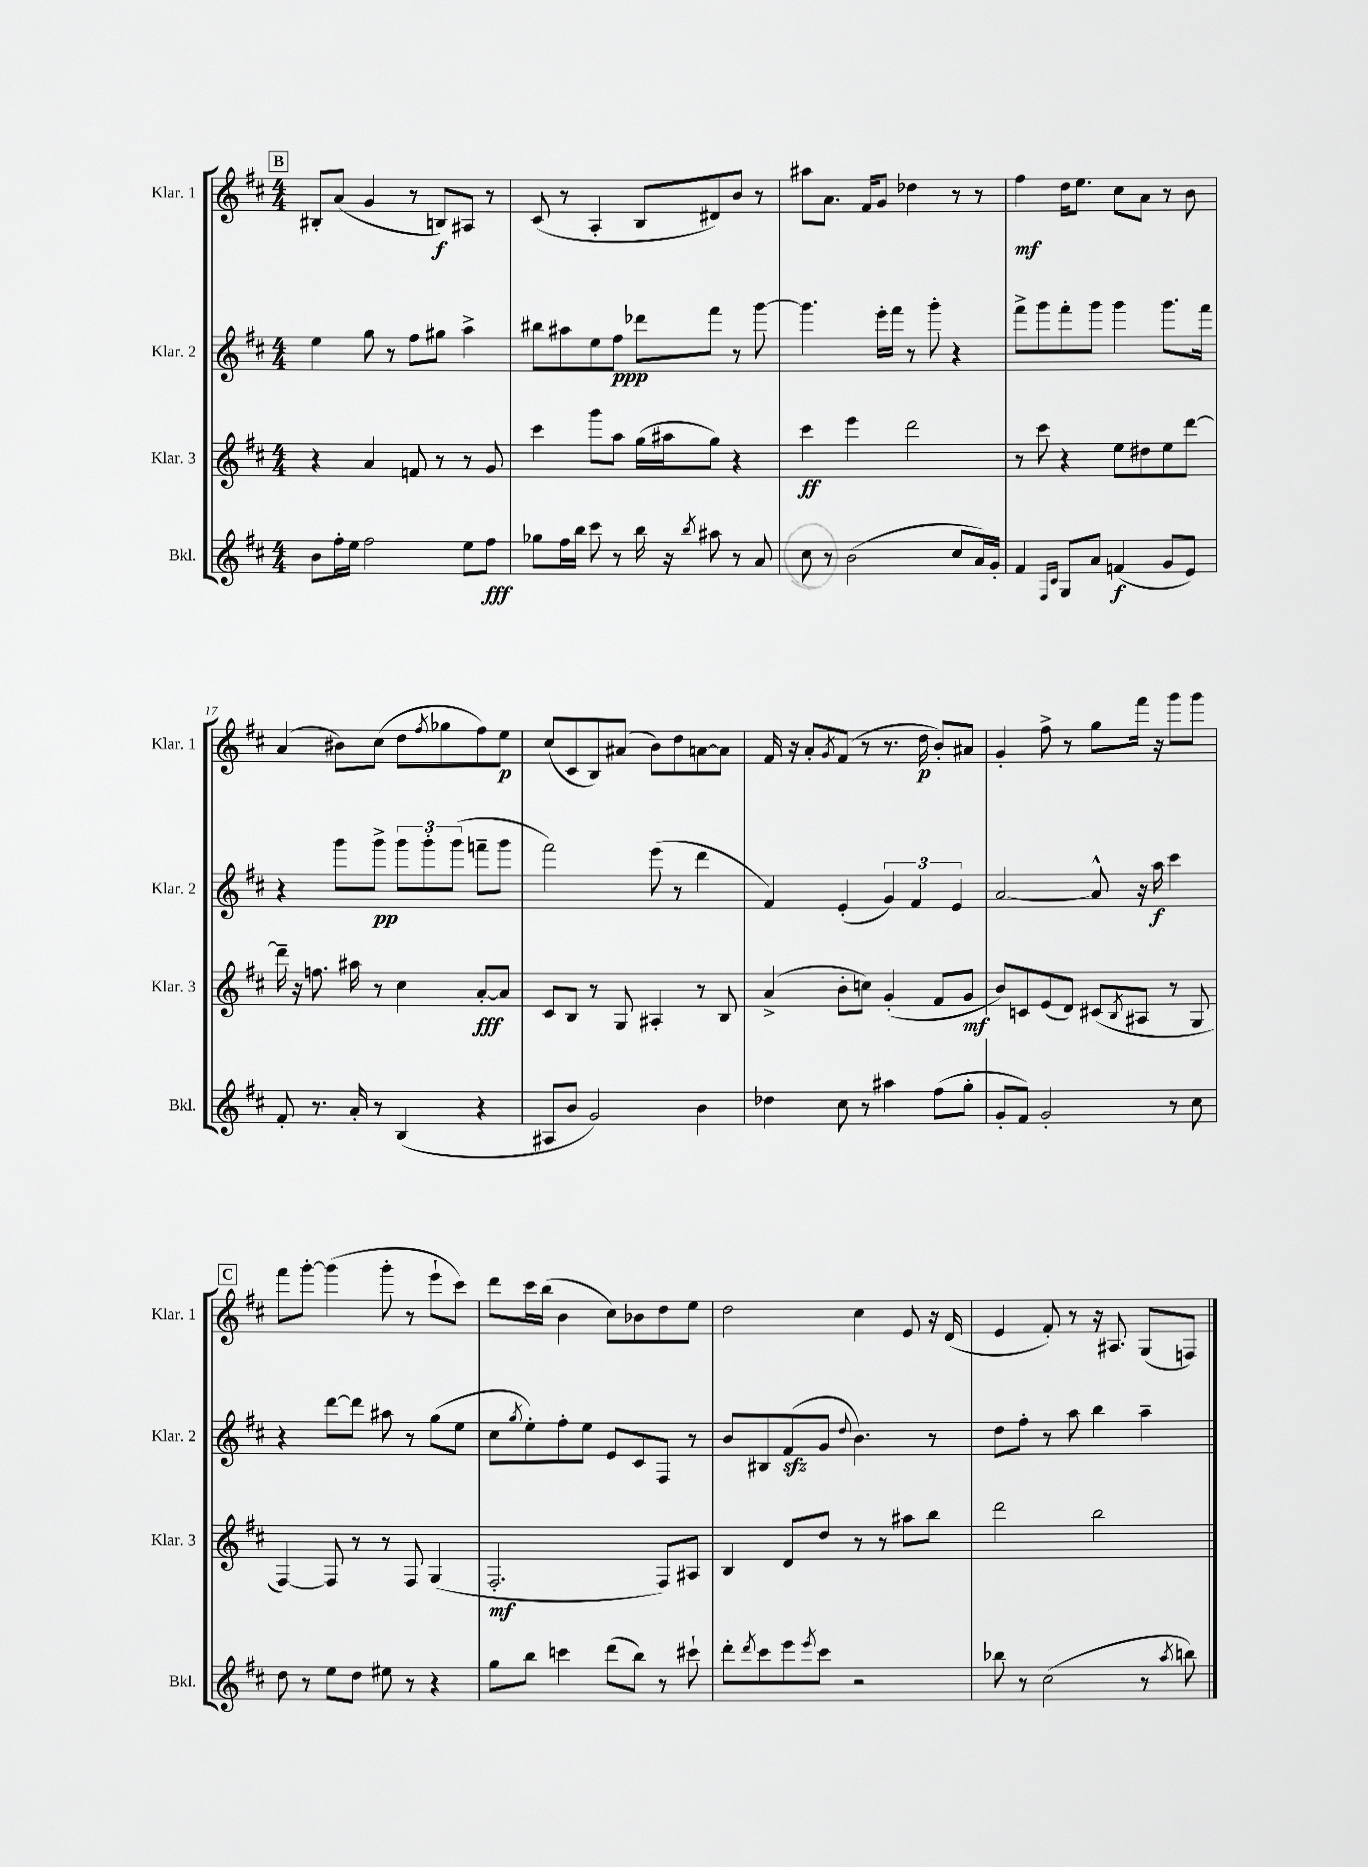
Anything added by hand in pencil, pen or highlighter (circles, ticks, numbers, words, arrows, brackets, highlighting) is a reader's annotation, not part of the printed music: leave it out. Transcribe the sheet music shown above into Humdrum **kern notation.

**kern	**dynam	**kern	**dynam	**kern	**dynam	**kern	**dynam
*part4	*part4	*part3	*part3	*part2	*part2	*part1	*part1
*staff4	*staff4	*staff3	*staff3	*staff2	*staff2	*staff1	*staff1
*I"Bkl.	*	*I"Klar. 3	*	*I"Klar. 2	*	*I"Klar. 1	*
*I'Bkl.	*	*I'Klar. 3	*	*I'Klar. 2	*	*I'Klar. 1	*
*clefG2	*	*clefG2	*	*clefG2	*	*clefG2	*
*k[f#c#]	*	*k[f#c#]	*	*k[f#c#]	*	*k[f#c#]	*
*M4/4	*	*M4/4	*	*M4/4	*	*M4/4	*
!!LO:REH:place=s1:t=B
=13	=13	=13	=13	=13	=13	=13	=13
8b\L	.	4r	.	4ee\	.	8B#X'/L	.
16ff#'\L	.	.	.	.	.	(8a/J	.
16ee\JJ	.	.	.	.	.	.	.
2ff#\	.	4a/	.	8gg\	.	4g/	.
.	.	.	.	8r	.	.	.
.	.	8fn/	.	8ff#\L	.	8r	.
.	.	8r	.	8gg#X\J	.	8Bn/L)	f
8ee\L	.	8r	.	4aa^\	.	8A#X/J	.
8ff#\J	fff	8g/	.	.	.	8r	.
=14	=14	=14	=14	=14	=14	=14	=14
8gg-X\L	.	4ccc#\	.	8bb#X\L	.	(8c#/	.
16ff#\L	.	.	.	8aa#X\	.	8r	.
16bb\JJ	.	.	.	.	.	.	.
8ccc#\	.	8ggg\L	.	8ee\	.	4A'/	.
8r	.	8aa\J	.	8ff#\J	ppp	.	.
16bb\	.	(16gg\LL	.	8ddd-X\L	.	8B/L	.
16r	.	16aa#X\J	.	.	.	.	.
8qbb/	.	.	.	.	.	.	.
8aa#X\	.	8gg\J)	.	8fff#\J	.	8d#X/)	.
8r	.	4r	.	8r	.	8b/J	.
8a/	.	.	.	[8ggg\	.	8r	.
=15	=15	=15	=15	=15	=15	=15	=15
8cc#\	.	4ccc#\	ff	4.ggg\]	.	8aa#X\L	.
8r	.	.	.	.	.	8.a\J	.
(2b\	.	4eee\	.	.	.	.	.
.	.	.	.	.	.	16f#/KL	.
.	.	.	.	16eee'\LL	.	8g/J	.
.	.	.	.	16fff#\JJ	.	.	.
.	.	2ddd\	.	8r	.	4dd-X\	.
.	.	.	.	8ggg'\	.	.	.
8cc#/L	.	.	.	4r	.	8r	.
16a/L)	.	.	.	.	.	8r	.
16g'/JJ	.	.	.	.	.	.	.
=16	=16	=16	=16	=16	=16	=16	=16
4f#/	.	8r	.	8fff#^\L	.	4ff#\	mf
.	.	8ccc#\	.	8ggg\	.	.	.
16qqF#/LL	.	.	.	.	.	.	.
16qqc#/JJ	.	.	.	.	.	.	.
8G/L	.	4r	.	8fff#'\	.	16dd\KL	.
.	.	.	.	.	.	8.ee\J	.
8a/J	.	.	.	8ggg\J	.	.	.
(4fn/	f	8ee\L	.	4ggg\	.	8cc#\L	.
.	.	8dd#X\	.	.	.	8a\J	.
8g/L	.	8ee\	.	8.ggg\L	.	8r	.
8e/J)	.	[8ddd\J	.	.	.	8b\	.
.	.	.	.	16fff#\Jk	.	.	.
!!LO:LB:g=z
=17	=17	=17	=17	=17	=17	=17	=17
8f#'/	.	16ddd~\]	.	4r	.	(4a/	.
.	.	16r	.	.	.	.	.
8.r	.	8.ffn\	.	.	.	.	.
.	.	.	.	8ggg\L	.	8b#X\L)	.
16a'/	.	16aa#X\	.	.	.	.	.
8r	.	8r	.	8ggg^\J	pp	(8cc#\J	.
(4B/	.	4cc#\	.	12ggg\L	.	8dd\L	.
.	.	.	.	12ggg'\	.	.	.
.	.	.	.	.	.	8qff#/	.
.	.	.	.	.	.	8gg-X\	.
.	.	.	.	(12ggg\J	.	.	.
4r	.	[8a'/L	fff	8fffn~\L	.	8ff#\)	.
.	.	8a/J]	.	8ggg\J	.	8ee\J	p
=18	=18	=18	=18	=18	=18	=18	=18
8A#X/L	.	8c#/L	.	2fff#\)	.	(8cc#/L	.
8b/J	.	8B/J	.	.	.	8c#/	.
2g/)	.	8r	.	.	.	8B/)	.
.	.	8G/	.	.	.	(8a#X/J	.
.	.	4A#X'/	.	(8eee\	.	8b\L)	.
.	.	.	.	8r	.	8dd\	.
4b\	.	8r	.	4ddd\	.	[8an\	.
.	.	8B/	.	.	.	8a\J]	.
=19	=19	=19	=19	=19	=19	=19	=19
4dd-X\	.	(4a^/	.	4f#/)	.	16f#/	.
.	.	.	.	.	.	16r	.
.	.	.	.	.	.	8a'/L	.
.	.	.	.	.	.	8qg/	.
8cc#\	.	8b'\L	.	(4e'/	.	(8f#/J	.
8r	.	8ccn\J)	.	.	.	8r	.
4aa#X\	.	(4g'/	.	6g/)	.	8.r	.
.	.	.	.	6f#/	.	.	.
.	.	.	.	.	.	16dd\	p
(8ff#\L	.	8f#/L	.	.	.	8b'/L)	.
.	.	.	.	6e/	.	.	.
8gg'\J	.	8g/J	mf	.	.	8a#X/J	.
=20	=20	=20	=20	=20	=20	=20	=20
8g'/L	.	8b/L)	.	[2a/	.	4g'/	.
8f#/J)	.	8cn/	.	.	.	.	.
2g'/	.	(8e/	.	.	.	8ff#^\	.
.	.	8d/J)	.	.	.	8r	.
.	.	(8c#X/L	.	8a^^/]	.	8gg\L	.
.	.	8qB/	.	.	.	.	.
.	.	8A#X/J	.	16r	.	16fff#\Jk	.
.	.	.	.	16aa\	f	16r	.
8r	.	8r	.	4ccc#\	.	8ggg\L	.
8cc#\	.	8G/	.	.	.	8ggg\J	.
!!LO:LB:g=z
!!LO:REH:place=s1:t=C
=21	=21	=21	=21	=21	=21	=21	=21
8dd\	.	[4F#/)	.	4r	.	8fff#\L	.
8r	.	.	.	.	.	[8ggg'\J	.
8ee\L	.	8F#/]	.	[8ddd\L	.	(4ggg\]	.
8dd\J	.	8r	.	8ddd\J]	.	.	.
8ee#X\	.	8r	.	8aa#X\	.	8ggg'\	.
8r	.	8F#/	.	8r	.	8r	.
4r	.	(4G/	.	(8gg\L	.	8eee`\L	.
.	.	.	.	8ee\J	.	8ccc#\J)	.
=22	=22	=22	=22	=22	=22	=22	=22
8gg\L	.	2.F#'/	mf	8cc#\L	.	8ddd\L	.
.	.	.	.	8qgg/	.	.	.
8bb\J	.	.	.	8ee'\)	.	16ccc#\L	.
.	.	.	.	.	.	(16bb\JJ	.
4cccn\	.	.	.	8ff#'\	.	4b\	.
.	.	.	.	8ee\J	.	.	.
(8ddd\L	.	.	.	8e/L	.	8cc#\L)	.
8bb\J)	.	.	.	8c#/	.	8b-X\	.
8r	.	8F#/L)	.	8F#/J	.	8dd\	.
8ccc#X`\	.	8A#X/J	.	8r	.	8ee\J	.
=23	=23	=23	=23	=23	=23	=23	=23
8ddd'\L	.	4B/	.	8b/L	.	2dd\	.
8qddd/	.	.	.	.	.	.	.
8ccc#\	.	.	.	8B#X/	.	.	.
8eee\	.	8d/L	.	(8f#zz/	.	.	.
8qeee/	.	.	.	.	.	.	.
8ccc#\J	.	8dd/J	.	8g/J	.	.	.
.	.	.	.	8qqdd/	.	.	.
2r	.	8r	.	4.b\)	.	4cc#\	.
.	.	8r	.	.	.	.	.
.	.	8aa#X\L	.	.	.	8e/	.
.	.	8bb\J	.	8r	.	16r	.
.	.	.	.	.	.	(16d/	.
=24	=24	=24	=24	=24	=24	=24	=24
8bb-X\	.	2ddd\	.	8dd\L	.	4e/	.
8r	.	.	.	8ff#'\J	.	.	.
(2cc#\	.	.	.	8r	.	8f#'/)	.
.	.	.	.	8aa\	.	8r	.
.	.	2bb\	.	4bb\	.	16r	.
.	.	.	.	.	.	8.A#X/	.
8r	.	.	.	4aa~\	.	(8G/L	.
8qaa/	.	.	.	.	.	.	.
8bbn\)	.	.	.	.	.	8Fn/J)	.
==	==	==	==	==	==	==	==
*-	*-	*-	*-	*-	*-	*-	*-
